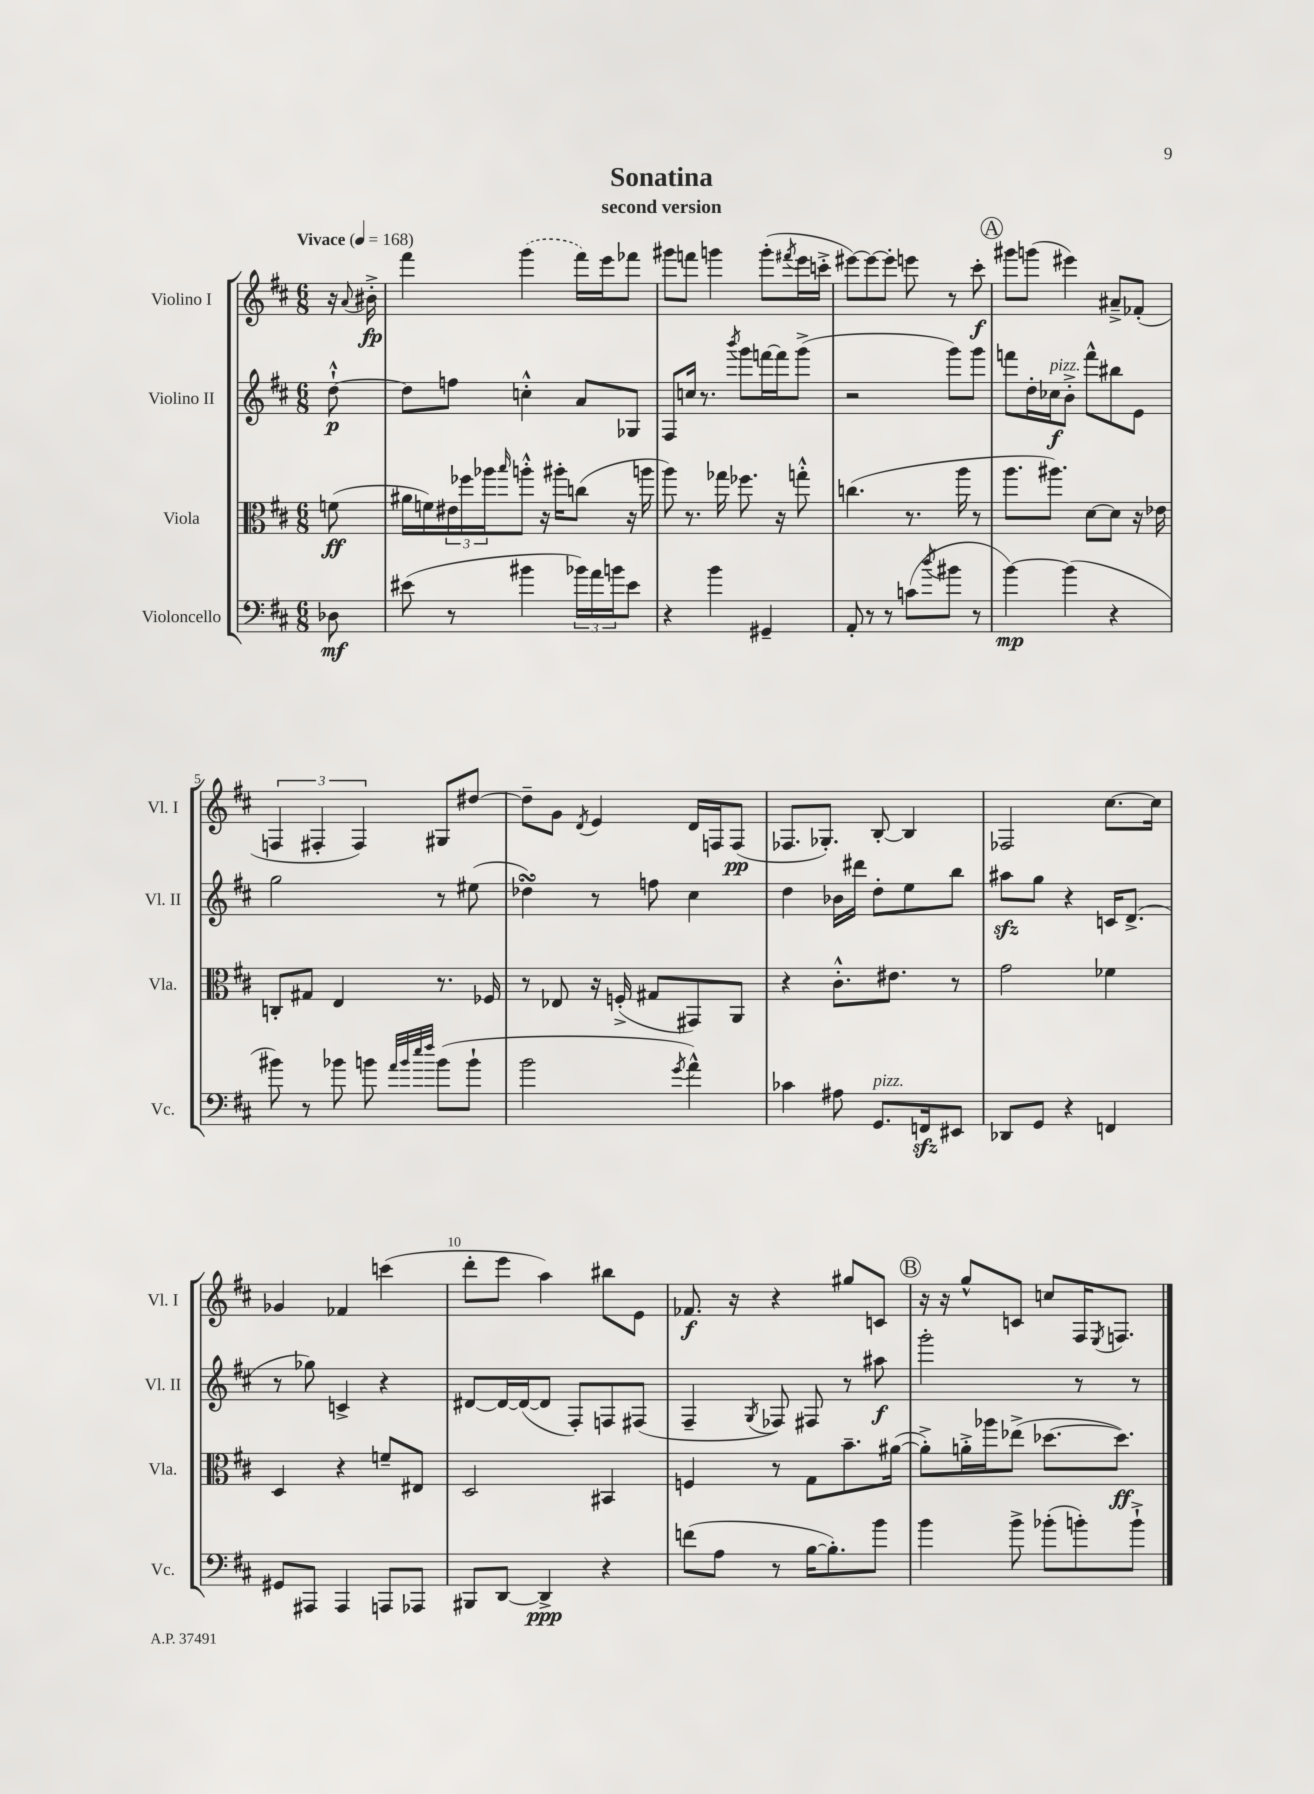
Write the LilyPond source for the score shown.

\header { title = "Sonatina" subtitle = "second version" }
<<
\new StaffGroup <<
\new Staff = "s0" \with { instrumentName = "Violino I" shortInstrumentName = "Vl. I" } {
    \clef treble \key d \major \numericTimeSignature \time 6/8 \partial 8 \tempo "Vivace" 4 = 168
    r16 \appoggiatura { a'8 } bis'16-.->\fp |
    fis'''4 \once \slurDashed g'''4( fis'''16) e'''16 fes'''8 |
    gis'''8 f'''8 g'''4 g'''8-.( \acciaccatura { fis'''8 } e'''16 c'''16-.-> |
    eis'''8~) eis'''8~ eis'''8-. e'''8 r8 cis'''8-.\f |
    \mark \markup { \circle "A" } gis'''8 g'''8( eis'''4) ais'8---> fes'8-.( |
    \tuplet 3/2 { f4 fis4-. fis4) } gis8 dis''8~ |
    dis''8-- g'8 \acciaccatura { d'8 } e'4 d'16 f16 f8\pp( |
    fes8. ges8.-.) b8~-. b4 |
    fes2 cis''8.~ cis''16 |
    ges'4 fes'4 c'''4( |
    d'''8-. e'''8 a''4) bis''8 e'8 |
    fes'8.\f r16 r4 gis''8 c'8 |
    \mark \markup { \circle "B" } r16 r16 g''8-^ c'8 c''8 fis16 \acciaccatura { e8 } f8. \bar "|." |
}
\new Staff = "s1" \with { instrumentName = "Violino II" shortInstrumentName = "Vl. II" } {
    \clef treble \key d \major \numericTimeSignature \time 6/8 \partial 8
    d''8~-!-^\p |
    d''8 f''8 c''4-.-^ a'8 ges8 |
    fis8 c''16 r8. \acciaccatura { b'''8 } g'''8 f'''16~ f'''16 g'''8->( |
    r2 g'''8) g'''8 |
    \mark \markup { \circle "A" } f'''8 d''16-. ces''16\f^\markup { \italic "pizz." } b'8-.-> f'''8-^ bis''8 e'8 |
    g''2 r8 eis''8( |
    des''4\turn) r8 f''8 cis''4 |
    d''4 bes'16 dis'''16 d''8-. e''8 b''8 |
    ais''8\sfz g''8 r4 c'16 d'8.->( |
    r8 ges''8) c'4-> r4 |
    dis'8~ dis'16~ dis'16~( dis'8 fis8-.) f8 fis8( |
    fis4-- \acciaccatura { g8 } fes8) fis8 r8 ais''8\f |
    \mark \markup { \circle "B" } g'''2-. r8 r8 \bar "|." |
}
\new Staff = "s2" \with { instrumentName = "Viola" shortInstrumentName = "Vla." } {
    \clef alto \key d \major \numericTimeSignature \time 6/8 \partial 8
    f'8\ff( |
    ais'16 f'16) \tuplet 3/2 { eis'16 fes''16 aes''16 } \grace { b''16 } a''8-.-^ r16 ais''16-. c''8( r16 a''16 |
    a''8) r8. ges''16 fes''8. r16 g''8-.-^ |
    c''4.( r8. a''16 r8 |
    \mark \markup { \circle "A" } a''8. ais''8.) d'8~ d'8 r16 ees'16 |
    c8-. gis8 e4 r8. fes16 |
    r8 ees8 r16 f16-.->( gis8 gis,8) a,8 |
    r4 cis'8.-.-^ eis'8. r8 |
    g'2 fes'4 |
    d4 r4 f'8-- eis8 |
    d2 bis,4 |
    f4 r8 g8 b'8.-- ais'16~( |
    \mark \markup { \circle "B" } ais'8-.->) a'16-.-> aes''16 ees''8->( des''8.~ des''8.\ff) \bar "|." |
}
\new Staff = "s3" \with { instrumentName = "Violoncello" shortInstrumentName = "Vc." } {
    \clef bass \key d \major \numericTimeSignature \time 6/8 \partial 8
    des8\mf |
    eis'8( r8 bis'4 \tuplet 3/2 { bes'16) a'16 b'16 } eis'8 |
    r4 b'4 gis,4-- |
    a,8-. r8 r8 c'8( \acciaccatura { d''8 } bis'8 r8 |
    \mark \markup { \circle "A" } b'4~\mp) b'4( r4 |
    bis'8) r8 bes'8 b'8 \grace { a'32 b'32 e''32 fis''32 } b'8( b'8-! |
    b'2 \acciaccatura { g'8 } a'4-^) |
    ces'4 ais8 g,8.^\markup { \italic "pizz." } f,16\sfz eis,8 |
    des,8 g,8 r4 f,4 |
    gis,8 ais,,8 ais,,4 a,,8 aes,,8 |
    bis,,8 d,8~ d,4->\ppp r4 |
    f'8( a8 r8 b16~ b8.-.) b'8 |
    \mark \markup { \circle "B" } b'4 b'8-> bes'8-.( b'8-.) b'8-!-> \bar "|." |
}
>>
>>
\layout { \context { \Score \override BarNumber.break-visibility = ##(#f #t #t) barNumberVisibility = #(every-nth-bar-number-visible 5) } }
